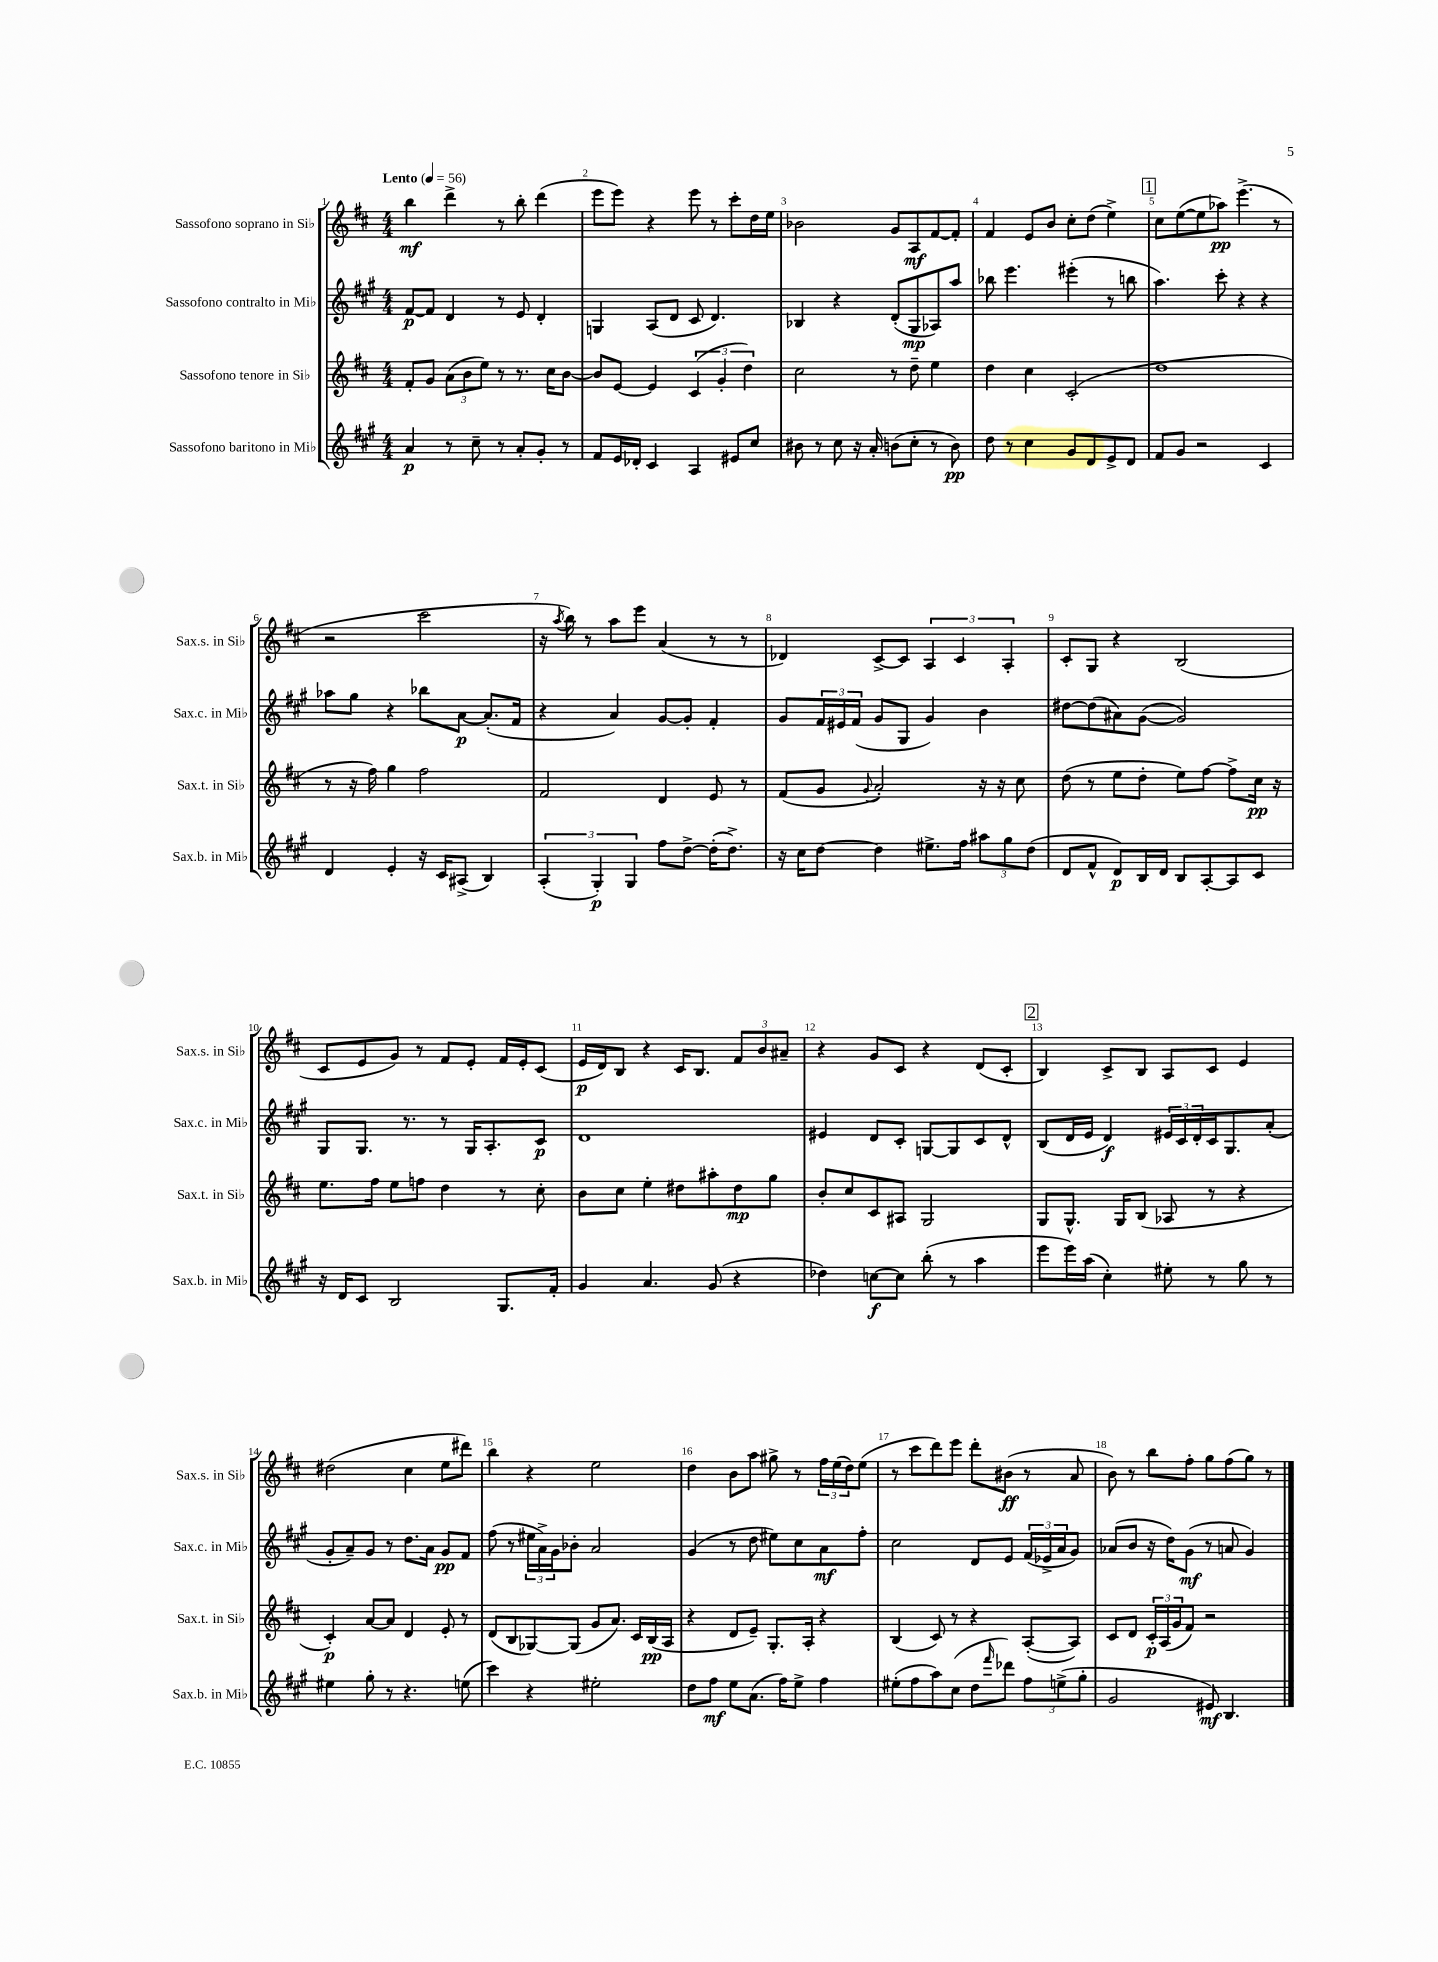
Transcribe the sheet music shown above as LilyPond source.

<<
\new StaffGroup <<
\new Staff = "s0" \with { instrumentName = "Sassofono soprano in Sib" shortInstrumentName = "Sax.s. in Sib" } {
    \clef treble \key d \major \numericTimeSignature \time 4/4 \tempo "Lento" 4 = 56
    b''4\mf d'''4-> r8 b''8-. d'''4( |
    e'''8 e'''8) r4 e'''8 r8 cis'''8-. d''16 e''16 |
    bes'2 g'8 a8\mf fis'8~ fis'8-. |
    fis'4 e'8 b'8 cis''8-. d''8( e''4->) |
    \mark \markup { \box "1" } cis''8 e''8~( e''8 aes''8\pp) e'''4.->( r8 |
    r2 cis'''2 |
    r16 \acciaccatura { a''8 } b''16) r8 a''8 e'''8 a'4( r8 r8 |
    des'4) cis'8~-> cis'8 \tuplet 3/2 { a4 cis'4 a4-. } |
    cis'8-. g8 r4 b2( |
    cis'8 e'8 g'8) r8 fis'8 e'8-. fis'16 e'16-. cis'8( |
    e'16\p d'16) b8 r4 cis'16 b8. \tuplet 3/2 { fis'8 b'8 ais'8-- } |
    r4 g'8 cis'8 r4 d'8( cis'8-. |
    \mark \markup { \box "2" } b4) cis'8-> b8 a8 cis'8 e'4 |
    dis''2( cis''4 e''8 dis'''8) |
    b''4 r4 e''2 |
    d''4 b'8 a''8 gis''8-> r8 \tuplet 3/2 { fis''16 e''16( d''16) } e''8( |
    r8 cis'''8 d'''8) e'''8 d'''8-. bis'8\ff( r8 a'8 |
    b'8) r8 b''8 fis''8-. g''8 fis''8( g''8) r8 \bar "|." |
}
\new Staff = "s1" \with { instrumentName = "Sassofono contralto in Mib" shortInstrumentName = "Sax.c. in Mib" } {
    \clef treble \key a \major \numericTimeSignature \time 4/4
    fis'8~\p fis'8 d'4 r8 e'8 d'4-. |
    g4 a8( d'8 cis'8 d'4.) |
    bes4 r4 d'8-.( gis8\mp aes8) a''8 |
    bes''8 e'''4. eis'''4-.( r8 b''8 |
    \mark \markup { \box "1" } a''4.) cis'''8-. r4 r4 |
    aes''8 gis''8 r4 bes''8 a'8~\p a'8.-.( fis'16 |
    r4 a'4) gis'8~ gis'8-. fis'4-. |
    gis'8 \tuplet 3/2 { fis'16 eis'16 fis'16( } gis'8 gis8 gis'4) b'4 |
    dis''8~ dis''8( ais'8) gis'8~( gis'2) |
    gis8 gis8. r8. r8 gis16 a8.-. cis'8\p |
    d'1 |
    eis'4 d'8 cis'8-. g8~ g8 cis'8 d'8-^ |
    \mark \markup { \box "2" } b8( d'16 e'16 d'4\f) \tuplet 3/2 { eis'16 cis'16 d'16-. } cis'16 gis8. a'8-.( |
    gis'8-. a'8--) gis'8 r8 d''8. a'16 gis'8\pp fis'8 |
    fis''8( r8 \tuplet 3/2 { eis''16 a'16->) gis'16 } bes'8-. a'2 |
    gis'4( r8 d''8 eis''8) cis''8 a'8\mf fis''8-. |
    cis''2 d'8 e'8 \tuplet 3/2 { fis'16( ees'16-> a'16 } gis'8) |
    aes'8( b'8 r16 d''16) gis'8\mf( r8 a'8 gis'4) \bar "|." |
}
\new Staff = "s2" \with { instrumentName = "Sassofono tenore in Sib" shortInstrumentName = "Sax.t. in Sib" } {
    \clef treble \key d \major \numericTimeSignature \time 4/4
    fis'8-. g'8 \tuplet 3/2 { a'8( b'8 e''8) } r8 r8. cis''16 b'8~ |
    b'8 e'8~ e'4 \tuplet 3/2 { cis'4( g'4-. d''4) } |
    cis''2 r8 d''8-- e''4 |
    d''4 cis''4 cis'2-.( |
    \mark \markup { \box "1" } d''1 |
    r8 r16 fis''16) g''4 fis''2 |
    fis'2 d'4 e'8 r8 |
    fis'8( g'8 \appoggiatura { g'8 } a'2-.) r16 r16 cis''8 |
    d''8( r8 e''8 d''8-. e''8) fis''8~ fis''8-> cis''16\pp r16 |
    e''8. fis''16 e''8 f''8 d''4 r8 cis''8-. |
    b'8 cis''8 e''4-. dis''8 ais''8-. dis''8\mp g''8 |
    b'8-. cis''8 cis'8 ais8 g2 |
    \mark \markup { \box "2" } g8 g8.-^ g16 b8( aes8 r8 r4 |
    cis'4-.\p) a'8~ a'8 d'4 e'8-. r8 |
    d'8( b8 ges8~) ges8( g'8 a'8.) cis'16 b16\pp( a16 |
    r4 d'8 e'8--) g8.-. a16-. r4 |
    b4( cis'8) r8 r4 a8~-.( a8) |
    cis'8 d'8 \tuplet 3/2 { cis'16-.\p a16( g'16 } fis'8) r2 \bar "|." |
}
\new Staff = "s3" \with { instrumentName = "Sassofono baritono in Mib" shortInstrumentName = "Sax.b. in Mib" } {
    \clef treble \key a \major \numericTimeSignature \time 4/4
    a'4\p r8 cis''8-- r8 a'8-. gis'8-. r8 |
    fis'8 e'16 des'16-. cis'4 a4 eis'8 cis''8 |
    bis'8 r8 cis''8 r16 a'16-. b'8( cis''8-. r8 b'8\pp) |
    d''8 r8 cis''4 gis'8 d'8 e'8-> d'8 |
    \mark \markup { \box "1" } fis'8 gis'8 r2 cis'4 |
    d'4 e'4-. r16 cis'16 ais8->( b4) |
    \tuplet 3/2 { a4-.( gis4-.\p) gis4 } fis''8 d''8~-> d''16-.( d''8.->) |
    r16 cis''16 d''8~ d''4 eis''8.-> fis''16 \tuplet 3/2 { ais''8 gis''8 d''8( } |
    d'8 fis'8-^ d'8\p) b16 d'16 b8 a8~-. a8 cis'8 |
    r16 d'16 cis'8 b2 gis8. fis'16-. |
    gis'4 a'4. gis'8( r4 |
    des''4) c''8~\f c''8 b''8-.( r8 a''4 |
    \mark \markup { \box "2" } e'''8 e'''16) a''16( cis''4-.) eis''8-. r8 gis''8 r8 |
    eis''4 gis''8-. r8 r4. e''8( |
    cis'''4) r4 eis''2-. |
    d''8 fis''8\mf e''8 a'8.( fis''16) e''8-> fis''4 |
    eis''8-.( fis''8 a''8) cis''8( d''8 \grace { fis'''16 } des'''8) \tuplet 3/2 { fis''8 e''8->( gis''8-. } |
    gis'2 eis'8\mf) b4. \bar "|." |
}
>>
>>
\layout { \context { \Score \override BarNumber.break-visibility = ##(#f #t #t) barNumberVisibility = #all-bar-numbers-visible } }
